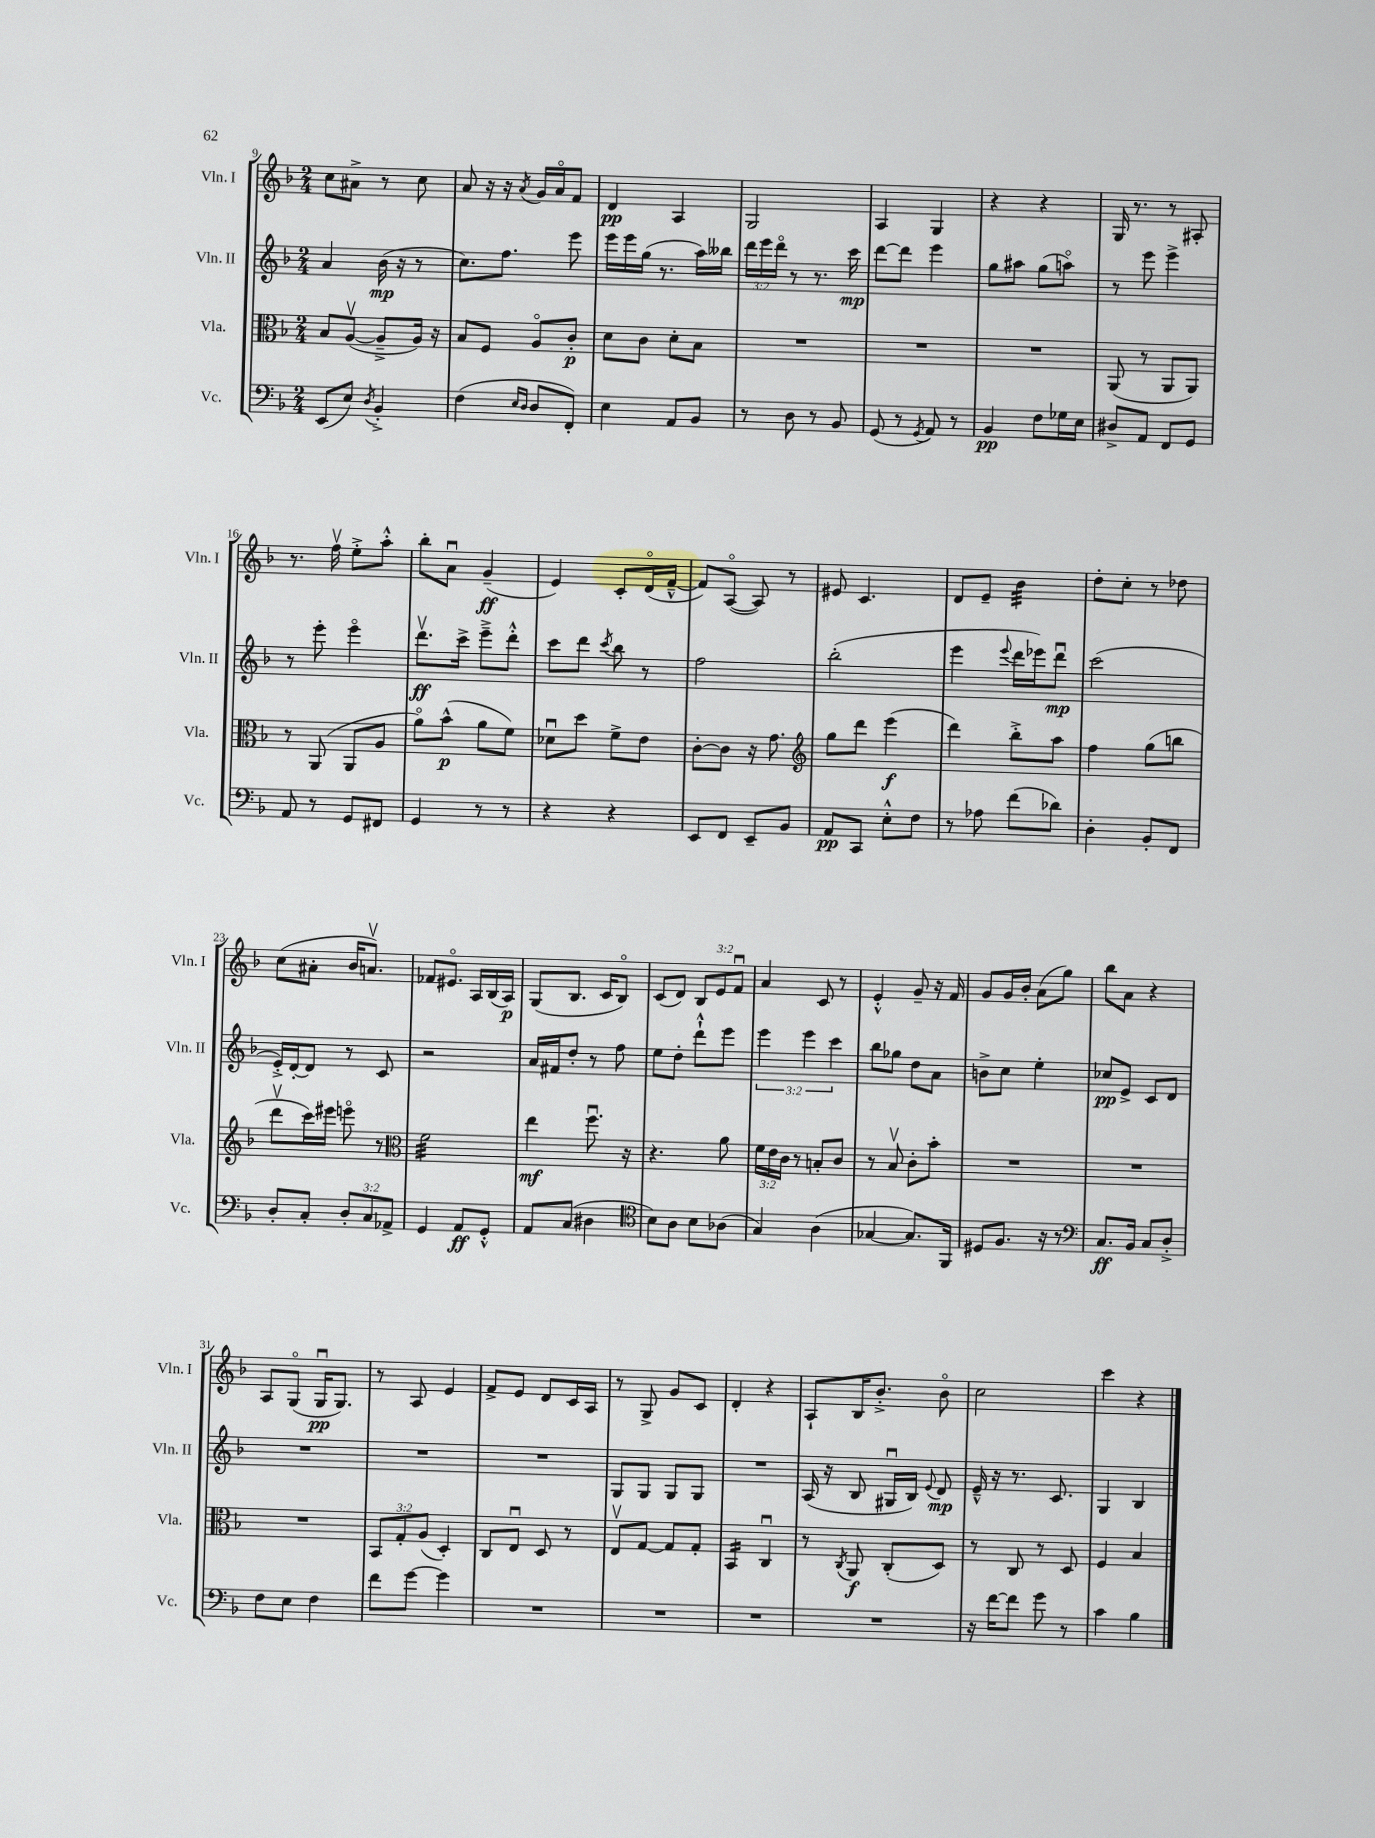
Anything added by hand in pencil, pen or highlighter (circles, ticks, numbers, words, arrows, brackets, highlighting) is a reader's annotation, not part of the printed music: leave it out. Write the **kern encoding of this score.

**kern	**dynam	**kern	**dynam	**kern	**dynam	**kern	**dynam
*part4	*part4	*part3	*part3	*part2	*part2	*part1	*part1
*staff4	*staff4	*staff3	*staff3	*staff2	*staff2	*staff1	*staff1
*I"Vc.	*	*I"Vla.	*	*I"Vln. II	*	*I"Vln. I	*
*I'Vc.	*	*I'Vla.	*	*I'Vln. II	*	*I'Vln. I	*
*clefF4	*	*clefC3	*	*clefG2	*	*clefG2	*
*k[b-]	*	*k[b-]	*	*k[b-]	*	*k[b-]	*
*M2/4	*	*M2/4	*	*M2/4	*	*M2/4	*
=9	=9	=9	=9	=9	=9	=9	=9
(8EE/L	.	8B-/L	.	4a/	.	8cc\L	.
8E/J)	.	([8Av/J	.	.	.	8a#X^\J	.
8qD/	.	.	.	.	.	.	.
4BB-'^/	.	8A~^/L]	.	(16b-\	mp	8r	.
.	.	.	.	16r	.	.	.
.	.	16A/Jk)	.	8r	.	8cc\	.
.	.	16r	.	.	.	.	.
=10	=10	=10	=10	=10	=10	=10	=10
(4F\	.	8B-/L	.	8.cc\L)	.	8a/	.
.	.	8F/J	.	.	.	16r	.
.	.	.	.	8.ff\J	.	16r	.
16qqE/LL	.	.	.	.	.	.	.
16qqD/JJ	.	.	.	.	.	8qa/	.
8D/L	.	8A/L	.	.	.	16g/LL	.
.	.	.	.	.	.	16a/J	.
8FF'/J)	.	8c'/J	p	8eee\	.	8f/J	.
=11	=11	=11	=11	=11	=11	=11	=11
4E\	.	8d\L	.	16eee\LL	.	4d/	pp
.	.	.	.	16eee\	.	.	.
.	.	8c\J	.	(16gg\JJ	.	.	.
.	.	.	.	8.r	.	.	.
8AA/L	.	8d'\L	.	.	.	4A/	.
8BB-/J	.	8B-\J	.	16aa\LL)	.	.	.
.	.	.	.	16bb--X\JJ	.	.	.
=12	=12	=12	=12	=12	=12	=12	=12
8r	.	2r	.	24ddd\LL	.	2G/	.
.	.	.	.	24eee\	.	.	.
.	.	.	.	24ddd\JJ	.	.	.
8D\	.	.	.	8r	.	.	.
8r	.	.	.	8.r	.	.	.
8BB-/	.	.	.	.	.	.	.
.	.	.	.	16ccc\	mp	.	.
=13	=13	=13	=13	=13	=13	=13	=13
(8GG/	.	2r	.	[8ddd\L	.	4A/	.
8r	.	.	.	8ddd\J]	.	.	.
8qGG/	.	.	.	.	.	.	.
8AA/)	.	.	.	4eee\	.	4G/	.
8r	.	.	.	.	.	.	.
=14	=14	=14	=14	=14	=14	=14	=14
4BB-/	pp	2r	.	8gg\L	.	4r	.
.	.	.	.	8aa#X\J	.	.	.
8F\L	.	.	.	(8gg\L	.	4r	.
16G-X\L	.	.	.	8aan\J)	.	.	.
16E\JJ	.	.	.	.	.	.	.
=15	=15	=15	=15	=15	=15	=15	=15
8D#X^/L	.	(8AA/	.	8r	.	16G/	.
.	.	.	.	.	.	8.r	.
8AA/J	.	8r	.	8eee\	.	.	.
8FF/L	.	8AA/L	.	4eee^\	.	8r	.
8GG/J	.	8AA/J)	.	.	.	8A#X'/	.
!!LO:LB:g=z
=16	=16	=16	=16	=16	=16	=16	=16
8AA/	.	8r	.	8r	.	8.r	.
8r	.	(8AA/	.	8eee'\	.	.	.
.	.	.	.	.	.	16ffv\	.
8GG/L	.	8AA/L	.	4eee\	.	8ee'^\L	.
8FF#X/J	.	8A/J	.	.	.	8aa'^^\J	.
=17	=17	=17	=17	=17	=17	=17	=17
4GG/	.	8a\L)	.	8.dddv\L	ff	8bb-'\L	.
.	.	(8b-^^\J	p	.	.	8au\J	.
.	.	.	.	16ccc^\Jk	.	.	.
8r	.	8a\L	.	8eee~^\L	.	(4g~/	ff
8r	.	8f\J)	.	8ddd'^^\J	.	.	.
=18	=18	=18	=18	=18	=18	=18	=18
4r	.	8d-Xu\L	.	8ccc\L	.	4e/)	.
.	.	8dd\J	.	8ddd\J	.	.	.
.	.	.	.	8qccc/	.	.	.
4r	.	8f^\L	.	8bb-\	.	8c'/L	.
.	.	8e\J	.	8r	.	(16d/L	.
.	.	.	.	.	.	[16f~^^/JJ	.
=19	=19	=19	=19	=19	=19	=19	=19
8EE/L	.	[8c'\L	.	2ff\	.	8f/L])	.
8FF/J	.	8c\J]	.	.	.	([8A/J	.
8EE~/L	.	16r	.	.	.	8A/])	.
.	.	8.g\	.	.	.	.	.
8BB-/J	.	.	.	.	.	8r	.
=20	=20	=20	=20	=20	=20	=20	=20
*	*	*clefG2	*	*	*	*	*
8AA/L	pp	8gg\L	.	(2bb-'\	.	8e#X/	.
8CC/J	.	8ddd\J	.	.	.	4.c/	.
8E'^^\L	.	(4eee\	f	.	.	.	.
8F\J	.	.	.	.	.	.	.
=21	=21	=21	=21	=21	=21	=21	=21
8r	.	4ddd\)	.	4eee\	.	8d/L	.
8A-X\	.	.	.	.	.	8e~/J	.
.	.	.	.	8qqeee/	.	.	.
*	*	*	*	*	*	*tremolo	*
(8f\L	.	8bb-'^\L	.	16ddd\LL	.	32b-\LLL	.
.	.	.	.	.	.	32b-\	.
.	.	.	.	16eee-X\J)	.	32b-\	.
.	.	.	.	.	.	32b-\	.
8d-X\J)	.	8aa\J	.	8dddu\J	mp	32b-\	.
.	.	.	.	.	.	32b-\	.
.	.	.	.	.	.	32b-\	.
.	.	.	.	.	.	32b-\JJJ	.
*	*	*	*	*	*	*Xtremolo	*
=22	=22	=22	=22	=22	=22	=22	=22
4D'\	.	4ff\	.	(2ccc\	.	8dd'\L	.
.	.	.	.	.	.	8cc'\J	.
8BB-'/L	.	(8gg\L	.	.	.	8r	.
8FF/J	.	8bbn\J	.	.	.	8dd-X\	.
!!LO:LB:g=z
=23	=23	=23	=23	=23	=23	=23	=23
8D'/L	.	8dddv\L	.	16e'^/LL)	.	(8cc\L	.
.	.	.	.	[16d'/J	.	.	.
8C'/J	.	16ccc\L)	.	8d/J]	.	8a#X'\J	.
.	.	16eee#X\JJ	.	.	.	.	.
12D'/L	.	8eeen\	.	8r	.	16b-/KL	.
.	.	.	.	.	.	8.anv/J)	.
12C/	.	.	.	.	.	.	.
.	.	8r	.	8c/	.	.	.
12AA-X^/J	.	.	.	.	.	.	.
=24	=24	=24	=24	=24	=24	=24	=24
*	*	*clefC3	*	*	*	*	*
*	*	*tremolo	*	*	*	*	*
4GG/	.	32f\LLL	.	2r	.	8f-X/L	.
.	.	32f\	.	.	.	.	.
.	.	32f\	.	.	.	.	.
.	.	32f\	.	.	.	.	.
.	.	32f\	.	.	.	8.e#X/J	.
.	.	32f\	.	.	.	.	.
.	.	32f\	.	.	.	.	.
.	.	32f\	.	.	.	.	.
8AA/L	ff	32f\	.	.	.	.	.
.	.	32f\	.	.	.	.	.
.	.	32f\	.	.	.	16A/LL	.
.	.	32f\	.	.	.	.	.
8GG'^^/J	.	32f\	.	.	.	(16B-/	.
.	.	32f\	.	.	.	.	.
.	.	32f\	.	.	.	16A/JJ)	p
.	.	32f\JJJ	.	.	.	.	.
*	*	*Xtremolo	*	*	*	*	*
=25	=25	=25	=25	=25	=25	=25	=25
8AA/L	.	4ee\	mf	16a/LL	.	(8G/L	.
.	.	.	.	16f#X/J	.	.	.
(8C/J	.	.	.	8dd'/J	.	8.B-/J	.
4D#X\	.	8.ffu\	.	8r	.	.	.
.	.	.	.	.	.	16c/KL	.
.	.	.	.	8ff\	.	8B-/J)	.
.	.	16r	.	.	.	.	.
=26	=26	=26	=26	=26	=26	=26	=26
*clefC4	*	*	*	*	*	*	*
8B-\L)	.	4.r	.	8ee\L	.	(8c/L	.
8A\J	.	.	.	8dd'\J	.	8d/J)	.
8B-\L	.	.	.	8ddd`^^\L	.	12B-/L	.
.	.	.	.	.	.	12e/	.
(8A-X\J	.	8a\	.	8eee\J	.	.	.
.	.	.	.	.	.	12fu/J	.
=27	=27	=27	=27	=27	=27	=27	=27
4G/)	.	24f\LL	.	6eee\	.	4a/	.
.	.	24e\	.	.	.	.	.
.	.	24c\JJ	.	.	.	.	.
.	.	8r	.	.	.	.	.
.	.	.	.	6eee\	.	.	.
(4A\	.	8Bn'/L	.	.	.	8c/	.
.	.	.	.	6ccc\	.	.	.
.	.	8c/J	.	.	.	8r	.
=28	=28	=28	=28	=28	=28	=28	=28
[4G-X/	.	8r	.	8bb-\L	.	4e'^^/	.
.	.	8B-v/	.	8gg-X\J	.	.	.
8.G-/L])	.	8c'\L	.	8dd\L	.	8g~/	.
.	.	8b-'\J	.	8a\J	.	16r	.
16FF/Jk	.	.	.	.	.	16f/	.
=29	=29	=29	=29	=29	=29	=29	=29
8D#X/L	.	2r	.	8bn^\L	.	8g/L	.
8.F/J	.	.	.	8cc\J	.	16g/L	.
.	.	.	.	.	.	16b-'/JJ	.
.	.	.	.	4ee'\	.	(8a\L	.
16r	.	.	.	.	.	.	.
8r	.	.	.	.	.	8gg\J)	.
=30	=30	=30	=30	=30	=30	=30	=30
*clefF4	*	*	*	*	*	*	*
8.C/L	ff	2r	.	8cc-X/L	pp	8bb-\L	.
.	.	.	.	8e^/J	.	8a\J	.
16BB-/Jk	.	.	.	.	.	.	.
8C/L	.	.	.	8c/L	.	4r	.
8D'^/J	.	.	.	8d/J	.	.	.
!!LO:LB:g=z
=31	=31	=31	=31	=31	=31	=31	=31
8F\L	.	2r	.	2r	.	8A/L	.
8E\J	.	.	.	.	.	(8G/J	.
4F\	.	.	.	.	.	16Gu/KL	pp
.	.	.	.	.	.	8.G/J)	.
=32	=32	=32	=32	=32	=32	=32	=32
8f\L	.	12BB-/L	.	2r	.	8r	.
.	.	12G'/	.	.	.	.	.
[8g\J	.	.	.	.	.	8A/	.
.	.	(12A/J	.	.	.	.	.
4g\]	.	4D'/)	.	.	.	4e/	.
=33	=33	=33	=33	=33	=33	=33	=33
2r	.	8C/L	.	2r	.	8f^/L	.
.	.	8Eu/J	.	.	.	8e/J	.
.	.	8D/	.	.	.	8d/L	.
.	.	8r	.	.	.	16c/L	.
.	.	.	.	.	.	16A/JJ	.
=34	=34	=34	=34	=34	=34	=34	=34
2r	.	8Ev/L	.	8G/L	.	8r	.
.	.	[8G/J	.	8G/J	.	8G^/	.
.	.	8G/L]	.	8G/L	.	8g/L	.
.	.	8G'/J	.	8G/J	.	8c/J	.
=35	=35	=35	=35	=35	=35	=35	=35
*	*	*tremolo	*	*	*	*	*
2r	.	16BB-/LL	.	2r	.	4d'/	.
.	.	16BB-/	.	.	.	.	.
.	.	16BB-/	.	.	.	.	.
.	.	16BB-/JJ	.	.	.	.	.
*	*	*Xtremolo	*	*	*	*	*
.	.	4Cu/	.	.	.	4r	.
=36	=36	=36	=36	=36	=36	=36	=36
2r	.	8r	.	(16A/	.	8A`/L	.
.	.	.	.	16r	.	.	.
.	.	8qC/	.	.	.	.	.
.	.	8AA/	f	8B-/	.	16B-/K	.
.	.	.	.	.	.	8.b-'^/J	.
.	.	(8C'/L	.	16G#Xu/LL	.	.	.
.	.	.	.	16B-/JJ)	.	.	.
.	.	.	.	8qqe/	.	.	.
.	.	8D/J)	.	8d/	mp	8b-\	.
=37	=37	=37	=37	=37	=37	=37	=37
16r	.	8r	.	16e~^^/	.	2cc\	.
[16f\KL	.	.	.	16r	.	.	.
8f\J]	.	8C/	.	8.r	.	.	.
8g\	.	8r	.	.	.	.	.
.	.	.	.	8.c/	.	.	.
8r	.	8D/	.	.	.	.	.
=38	=38	=38	=38	=38	=38	=38	=38
4c\	.	4F/	.	4G/	.	4ccc\	.
4B-\	.	4B-/	.	4B-/	.	4r	.
==	==	==	==	==	==	==	==
*-	*-	*-	*-	*-	*-	*-	*-
